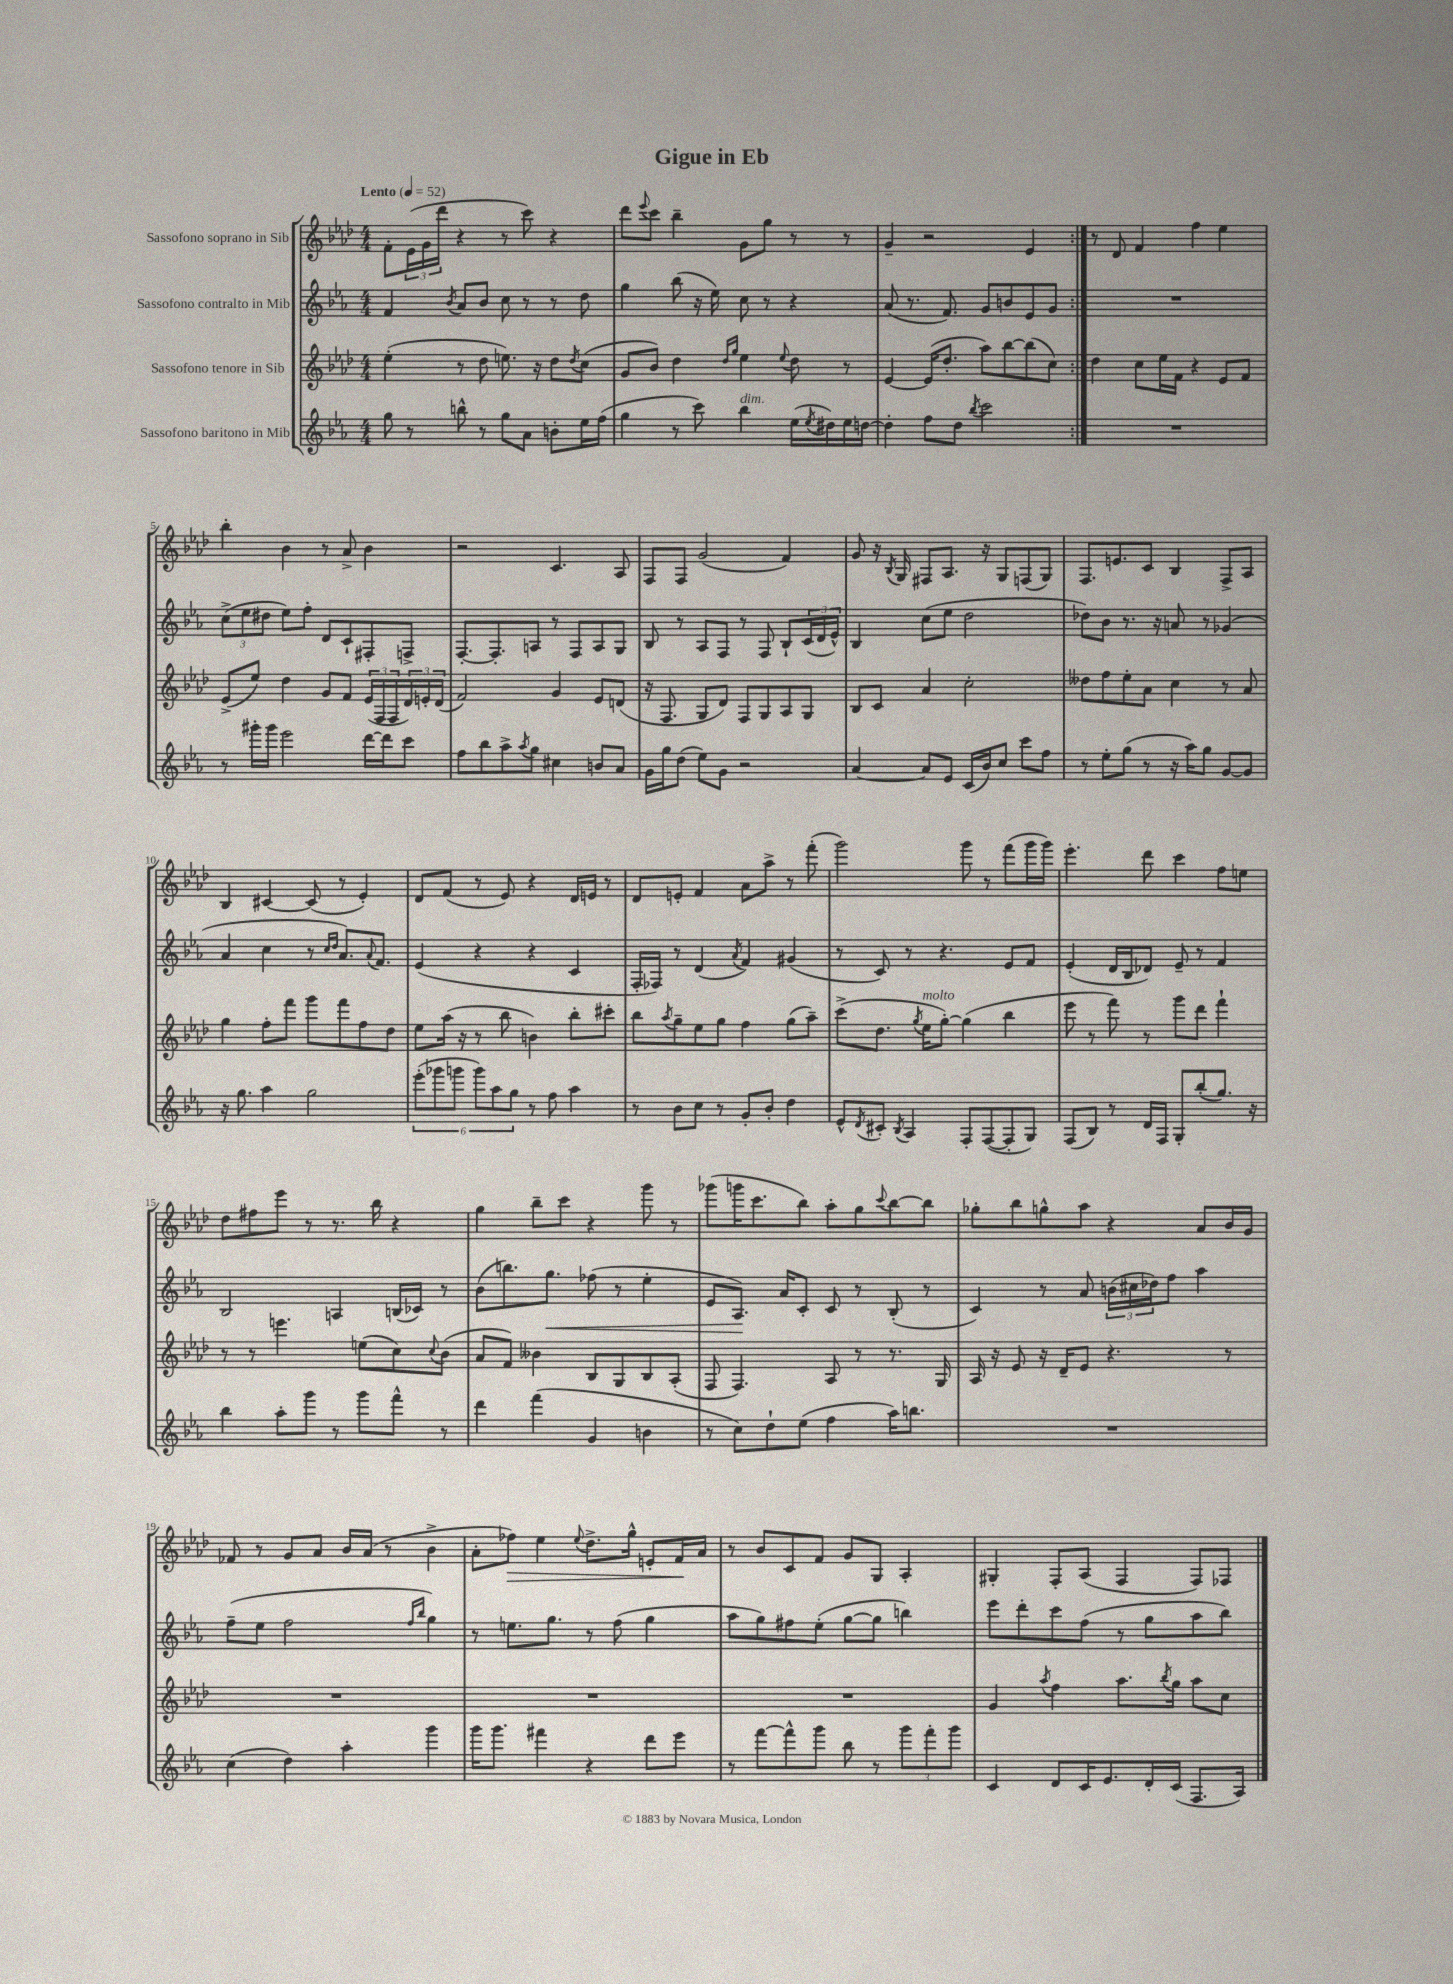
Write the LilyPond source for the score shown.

\header { title = "Gigue in Eb" }
<<
\new StaffGroup <<
\new Staff = "s0" \with { instrumentName = "Sassofono soprano in Sib" } {
    \clef treble \key aes \major \numericTimeSignature \time 4/4 \tempo "Lento" 4 = 52
    \repeat volta 2 { f'8-. \tuplet 3/2 { ees'16( g'16 des'''16 } r4 r8 c'''8) r4 |
    des'''8 \appoggiatura { ees'''8 } c'''8 bes''4-- g'8 g''8 r8 r8 |
    g'4-- r2 ees'4 | }
    r8 des'8 f'4 f''4 ees''4 |
    bes''4-. bes'4 r8 aes'8-> bes'4 |
    r2 c'4. aes8 |
    f8 f8 g'2( f'4) |
    g'8 r16 \acciaccatura { bes8 } g16 fis8 aes8. r16 g8 f8( g8) |
    f8. e'8. c'8 bes4 f8-> aes8 |
    bes4 cis'4~ cis'8( r8 ees'4-.) |
    des'8 f'8( r8 ees'8) r4 des'16 e'16 r8 |
    des'8 e'8-. f'4 aes'8 aes''8-> r8 f'''8-.( |
    g'''2) g'''8 r8 f'''8( g'''16 g'''16) |
    ees'''4.-. des'''8 c'''4 f''8 e''8 |
    des''8 fis''8 ees'''8 r8 r8. bes''16 r4 |
    g''4 bes''8-- c'''8 r4 g'''8 r8 |
    ges'''8( g'''16 c'''8. bes''8) aes''8-. g''8 \appoggiatura { c'''8 } bes''8~ bes''8 |
    ges''8-. bes''8 g''8-^ aes''8 r4 aes'8 bes'16 g'16 |
    fes'8 r8 g'8 aes'8 bes'16 aes'16( r8 bes'4-> |
    aes'8-. fes''8\>) ees''4 \appoggiatura { ees''8 } des''8.-> g''16-^ e'8-. f'16\! aes'16 |
    r8 bes'8 c'8 f'8 g'8 g8 aes4-. |
    gis4-. f8-. aes8( f4 f8) fes8 \bar "|." |
}
\new Staff = "s1" \with { instrumentName = "Sassofono contralto in Mib" } {
    \clef treble \key ees \major \numericTimeSignature \time 4/4
    \repeat volta 2 { f'4 \acciaccatura { bes'8 } aes'8 bes'8 c''8 r8 r8 d''8 |
    g''4 bes''8( r16 ees''16) c''8 r8 r4 |
    aes'8( r8. f'8.) g'8 b'8 ees'8 g'8 | }
    R1 |
    \tuplet 3/2 { c''8->( ees''8 dis''8 } ees''8) f''8-. d'8 c'8-! fis8-. f8-> |
    f8.~-. f8.-. a8 r8 f8 a8 g8 |
    bes8 r8 aes8 f8 r8 f8 bes8-! \tuplet 3/2 { c'16( d'16 ees'16-^) } |
    bes4 c''8( ees''8 d''2 |
    des''8) bes'8 r8. r16 a'8 r8 ges'4( |
    aes'4 c''4 r8 \grace { c''16 d''16 } aes'8.) \appoggiatura { aes'8 } f'8. |
    ees'4( r4 r4 c'4 |
    f16-. fes16) r8 d'4( \acciaccatura { aes'8 } f'4) gis'4( |
    r8 c'8) r8 r4. ees'8 f'8 |
    ees'4-.( d'16 bes16 des'8) ees'8-- r8 f'4 |
    bes2 a4 b16( ces'16) r8 |
    bes'8( b''8.) g''8.\< fes''8( r8 ees''4-. |
    ees'8 aes8.\!) aes'16 c'8-. c'8 r8 bes8-.( r8 |
    c'4) r8 aes'8 \tuplet 3/2 { b'16( cis''16 des''16) } f''8 aes''4 |
    f''8--( ees''8 f''2 \grace { f''16 bes''16 } g''4) |
    r8 e''8. g''8. r8 f''8( g''4 |
    aes''8 g''8) fis''8 ees''8-.( g''8~ g''8 b''4) |
    ees'''8 d'''8-. c'''8 f''8( r8 g''8 aes''8 bes''8) \bar "|." |
}
\new Staff = "s2" \with { instrumentName = "Sassofono tenore in Sib" } {
    \clef treble \key aes \major \numericTimeSignature \time 4/4
    \repeat volta 2 { ees''4-.( r8 des''8 e''8.) r16 des''8 \acciaccatura { des''8 } c''8( |
    g'8 bes'8) des''4 \grace { des''16 g''16 } ees''4 \appoggiatura { ees''8 } des''8 r8 |
    ees'4~ ees'16( des''8.-. aes''8) bes''8~ bes''8( c''8) | }
    des''4 c''8 ees''16 f'16 r4 ees'8 f'8 |
    ees'8->( ees''8) des''4 g'8 f'8 \tuplet 3/2 { ees'16( f16 f16 } \tuplet 3/2 { des'16) e'16-. des'16( } |
    f'2) g'4 ees'8 d'8( |
    r16 f8. g8 des'8) f8 g8 aes8 g8 |
    bes8 c'8 aes'4 c''2-. |
    deses''8 f''8 ees''8-. aes'8 c''4 r8 aes'8 |
    g''4 f''8-. f'''8 g'''8 f'''8 f''8 des''8 |
    ees''8 aes''16( r16 r8 bes''8 b'4) bes''8-. cis'''8-. |
    bes''8 \acciaccatura { aes''8 } g''8-- ees''8 g''8 f''4 g''8( aes''8--) |
    c'''8->( des''8. \acciaccatura { g''8 } ees''16^\markup { \italic "molto" } g''8~-.) g''4( bes''4 |
    ees'''8 r8 f'''8) r8 g'''8 des'''8 f'''4-! |
    r8 r8 e'''4. e''8( c''8) \appoggiatura { c''8 } bes'8( |
    aes'8 f'8) beses'4 bes8 g8 bes8 aes8-.( |
    f8 f4.) aes8 r8 r8. g16 |
    aes16 r16 ees'8 r16 des'16-- ees'8 r4. r8 |
    R1 |
    R1 |
    R1 |
    g'4 \acciaccatura { aes''8 } f''4 aes''8. \acciaccatura { bes''8 } g''16 aes''8 c''8 \bar "|." |
}
\new Staff = "s3" \with { instrumentName = "Sassofono baritono in Mib" } {
    \clef treble \key ees \major \numericTimeSignature \time 4/4
    \repeat volta 2 { g''8 r8 b''8-^ r8 g''8 aes'8 b'8-. ees''16 f''16( |
    g''4 r8 c'''8) bes''4^\markup { \italic "dim." } ees''16( \acciaccatura { ees''8 } dis''16) ees''16 d''16~ |
    d''4-. f''8 d''8 \acciaccatura { bes''8 } c'''2 | }
    R1 |
    r8 gis'''16-. gis'''16 ees'''2 d'''16~ d'''16 c'''8 |
    f''8 bes''8 aes''8-> \acciaccatura { aes''8 } g''8 cis''4 b'8 aes'8 |
    g'16 g''16 d''8( ees''8) g'8 r2 |
    aes'4~ aes'8 ees'8 c'16( bes'16) c''8 c'''8 f''8 |
    r8 ees''8-. g''8( r8 r16 aes''16) g''8 g'8~ g'8 |
    r16 g''8. aes''4 g''2 |
    \tuplet 6/4 { ees'''8-.( ges'''8 g'''8 g'''8) aes''8 g''8 } r8 f''8 aes''4 |
    r8 bes'8 c''8 r8 g'8-. bes'8-. d''4 |
    ees'8-^ \acciaccatura { d'8 } cis'8-. \acciaccatura { bes8 } aes4 f8-. f8~( f8-. g8) |
    f8( bes8) r8 d'16 f16 g8-. bes''8-.( g''8.) r16 |
    bes''4 aes''8-. g'''8 r8 g'''8 f'''8-^ r8 |
    d'''4 f'''4( g'4 b'4 |
    r8 c''8) d''8-! ees''8( f''4 aes''16) b''8. |
    R1 |
    c''4( d''4) aes''4-. g'''4 |
    g'''16 g'''8. fis'''4 r4 d'''8 ees'''8 |
    r8 f'''8~ f'''8-^ g'''8 bes''8 r8 \tuplet 3/2 { g'''8 f'''8-. g'''8 } |
    c'4 d'8 c'16 ees'8. d'16-. c'16( f8. aes16) \bar "|." |
}
>>
>>
